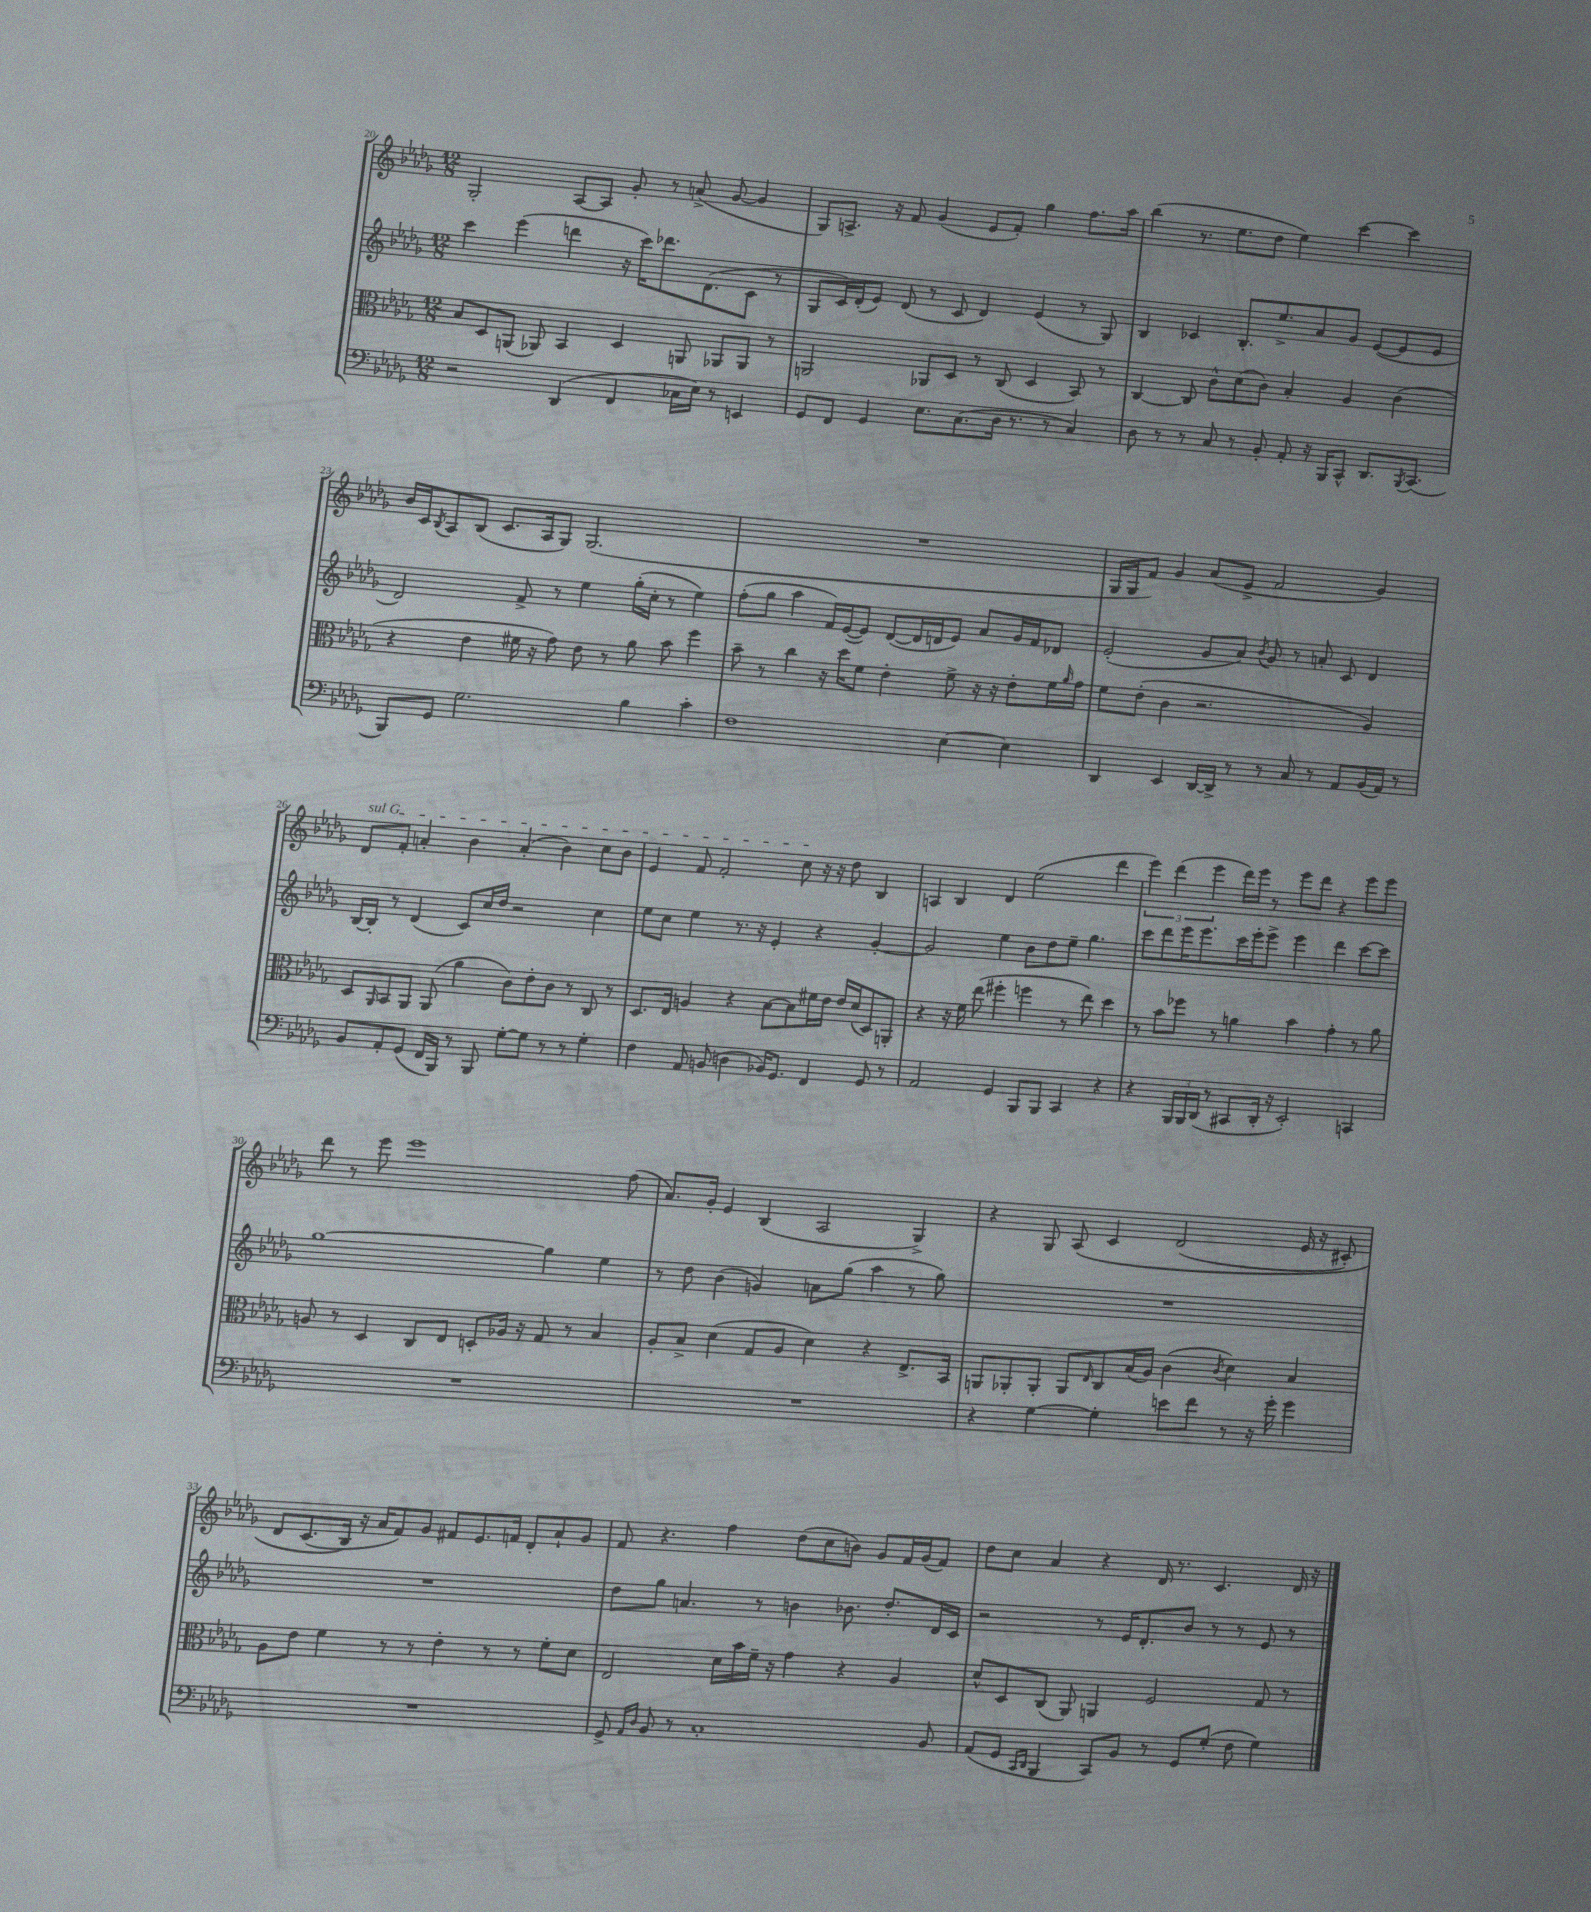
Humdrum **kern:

**kern	**kern	**kern	**kern
*part4	*part3	*part2	*part1
*staff4	*staff3	*staff2	*staff1
*clefF4	*clefC3	*clefG2	*clefG2
*k[b-e-a-d-g-]	*k[b-e-a-d-g-]	*k[b-e-a-d-g-]	*k[b-e-a-d-g-]
*M12/8	*M12/8	*M12/8	*M12/8
=20	=20	=20	=20
2r	8B-/L	4ccc\	2G-'/
.	8D-/	.	.
.	(8AAn/J	(4eee-\	.
.	8AA-X/)	.	.
(4DD-/	4BB-/	4dddn\	[8A-/L
.	.	.	8A-/J]
4FF/	4D-/	16r	8g-'/
.	.	16ccc\KL)	.
.	.	8.ddd-X\	8r
16C-X\LL	8AAn/	.	(8an^/
16E-\JJ)	.	(8.d-\	.
8r	8AA-X/L	.	[8g-/
4EEn/	8AA-/J	8c\J	4g-/]
.	8r	8r	.
=21	=21	=21	=21
8GG-/L	2AAn/	8G-/L	8G-/L)
8FF/J	.	16c/L)	8.An^/J
.	.	(16d-'/J	.
4GG-/	.	8e-/J)	.
.	.	.	16r
.	.	(8d-/	8f/
8.E-\L	8AA-X/L	8r	(4g-/
.	8D-/J	8c/	.
(8.C\	.	.	.
.	8r	4d-/)	8e-/L
16D-\Jk	(8C/	.	8f'/J)
8.r	.	.	.
.	4D-/	(4e-/	4gg-\
8r	.	.	.
4C/)	8BB-/)	8r	8.ff\L
.	8r	8G-/)	.
.	.	.	16aa-\Jk
=22	=22	=22	=22
8D-\	[4C/	4B-/	(4bb-\
8r	.	.	.
8r	8C/]	4c-X/	8.r
8C/	8c^^\L	.	.
.	.	.	8.ee-\L
8r	(8d-\	8.B-'/L	.
8BB-'/	8c\J)	.	8dd-\J
.	.	8.ee-^/	.
8AA-'/	4B-'/	.	4ee-\)
16r	.	8a-/	.
16BBB-/KL	.	.	.
8CC^^/J	4A-/	8g-/J	[4ccc\
8.DD-/L	.	([8e-/L	.
.	(4c\	8e-/]	4ccc\]
8qBBB-/	.	.	.
(8.CC/J	.	.	.
.	.	8e-/J	.
!!LO:LB:g=z
=23	=23	=23	=23
8BBB-/L)	4r	2d-/)	16b-/LL
.	.	.	16c/J
.	.	.	8qB-/
8GG-/J	.	.	8A-/
2.G-\	4e-\	.	(8B-/J
.	.	.	8.c/L
.	16f#X\	8f^/	.
.	16r	.	16A-/k
.	8g-\)	8r	8G-/J)
.	8e-\	4ee-\	(2.G-/
.	8r	.	.
4B-\	8a-\	(16gg-'\LL	.
.	.	16cc'\JJ	.
.	8b-\	8r	.
4c'\	4ff\	4ee-\)	.
=24	=24	=24	=24
1F	8b-~\	(8ff'\L	1.r
.	8r	8gg-\J	.
.	4cc\	4aa-\	.
.	16r	16f/LL)	.
.	16dd-\KL	([16e-/J	.
.	8f\J	8e-/J])	.
.	4e-'\	([8d-/L	.
.	.	16d-/L]	.
.	.	16dn/J	.
[4E-\	8f^\	8e-/J)	.
.	16r	8a-/L	.
.	16r	.	.
4E-\]	8e-'\L	16g-/L	.
.	.	16f/J	.
.	16f\L	8d-X/J	.
.	16qqa-/	.	.
.	16g-\JJ	.	.
=25	=25	=25	=25
4DD-/	8f\L	(2e-'/	16G-/LL
.	.	.	16G-/J
.	(8e-'\J	.	8f/J)
4EE-/	4c\	.	4g-/
[16DD-/LL	2.r	8g-/L	(8a-/L
16DD-^/JJ]	.	.	.
8r	.	8a-/J)	8e-^/J
.	.	8qb-/	.
8r	.	8g-/	2f/
8C/	.	8r	.
8r	.	8an'/	.
8AA-/L	.	8c/	.
(16BB-/L	4A-/)	4d-/	4g-/)
16AA-/JJ)	.	.	.
8r	.	.	.
!!LO:LB:g=z
=26	=26	=26	=26
!	!	!	!LO:TX:a:i:t=sul G
8BB-/L	8D-/L	[16B-/LL	8d-/L
.	.	16B-'/JJ]	.
.	16qqAA-/	.	.
8AA-'/	8BB-/	8r	8f'/J
(8GG-/J	8AA-/J	(4d-/	4an'/
16FF/LL	(8AA-/	.	.
16BBB-/JJ)	.	.	.
8r	4a-\	8c/L)	4b-\
8BBB-/	.	16cc/L	.
.	.	16dd-/JJ	.
[8G-'\L	8c\L)	2r	(4a'/
8G-\J]	8e-'\	.	.
8r	8c\J	.	4b-\)
8r	8r	.	.
4G-'\	8C/	4cc\	8cc\L
.	8r	.	8b-\J
=27	=27	=27	=27
4F\	8.D-/L	8ee-\L	4e-/
.	.	8cc\J	.
.	16E-/Jk	.	.
8AA-/	4An/	4ee-\	8f/
(8BBn/	.	.	2f'/
4Dn\	4r	8.r	.
.	.	16r	.
16BB-X/KL)	[8B-\L	4e-'/	.
8.GG-/J	.	.	.
.	8B-\]	.	8cc\
4FF/	16f#X\L	4r	16r
.	16e-\JJ	.	16r
.	16e-/LL	.	8dd-\
.	(16d-/J	.	.
8GG-/	8D-/)	[4g-'/	4B-/
8r	8AAn'/J	.	.
=28	=28	=28	=28
2AA-/	4r	2g-/]	4An/
.	16r	.	4B-/
.	16f\	.	.
.	(8ee-\	.	.
4GG-/	4ff#X'\	4ee-\	4d-/
8BBB-/L	4ffn\	8b-\L	(2ee-\
8BBB-/J	.	8dd-\	.
4CC/	8r	8ee-~\J	.
.	8ee-\)	4.gg-\	.
4r	4dd-\	.	4ddd-\
=29	=29	=29	=29
4r	8r	8ccc\L	6eee-\)
.	8b-\L	8ddd-\	.
.	.	.	(6ddd-\
24BBB-/LL	8ff-X\J	16eee-\K	.
24BBB-/	.	.	.
.	.	8.eee-\	.
(24DD-/JJ	.	.	6eee-\
8r	8r	.	.
8CC#X/L	4an\	16ccc\L	16ddd-\LL)
.	.	16eee-'\J	16eee-\JJ
16DD-'/Jk	.	8eee-^\J	8r
16r	.	.	.
2EE-'/)	4b-\	4eee-\	8eee-\L
.	.	.	8ddd-\J
.	4g-'\	4ddd-\	4r
4CCn/	8r	[8ccc\L	8eee-\L
.	8a\	8ccc\J]	8eee-\J
!!LO:LB:g=z
=30	=30	=30	=30
1.r	8An/	[1gg-	8ddd-\
.	8r	.	8r
.	4D-/	.	8eee-\
.	.	.	1eee-
.	8C/L	.	.
.	8E-/J	.	.
.	8Dn'/L	.	.
.	16A-X/Jk	.	.
.	16r	.	.
.	8G-/	4gg-\]	.
.	8r	.	.
.	4B-/	4ee-\	.
.	.	.	(8ff\
=31	=31	=31	=31
1.r	8A-'/L	8r	8.a-/L)
.	8B-^/J	8dd-\	.
.	.	.	16g-'/Jk
.	(4d-\	(4b-\	4e-/
.	8G-/L	4gn/)	(4B-/
.	8A-/J	.	.
.	4d-\)	8an\L	2A-/
.	.	(8gg-\J	.
.	4r	4aa-\	.
.	8.E-^/L	8r	4G-^/)
.	.	8gg-\)	.
.	16BB-/Jk	.	.
=32	=32	=32	=32
4r	8AAn/L	1.r	4r
.	8AA-X'/	.	.
[4G-\	8AA-'/J	.	8G-/
.	8AA-/L	.	(8A-/
.	16qqE-/	.	.
4G-'\]	8C/	.	4c/
.	(16B-/L	.	.
.	16A-/JJ)	.	.
8en\L	(4c\	.	(2d-/
8f\J	.	.	.
.	8qc/	.	.
8r	4d-\)	.	.
16r	.	.	.
16g-'\	.	.	.
4g-\	4B-/	.	16e-/
.	.	.	16r
.	.	.	8c#X'/)
!!LO:LB:g=z
=33	=33	=33	=33
1.r	8A-\L	1.r	8d-/L
.	8e-\J	.	(8.c/
.	4f\	.	.
.	.	.	16B-/Jk)
.	.	.	16r
.	.	.	16a-/KL
.	8r	.	8f/)
.	8r	.	8g-/J
.	4e-'\	.	8f#X/L
.	.	.	8.e-/
.	8r	.	.
.	.	.	16fn/Jk
.	8r	.	8d-'/L
.	8f'\L	.	8a-`/
.	8d-\J	.	8g-/J
=34	=34	=34	=34
8GG-^/	2E-/	8dd-\L	8f/
16qqAA-/LL	.	.	.
16qqD-/JJ	.	.	.
8BB-/	.	8gg-\J	4.r
8r	.	4.an/	.
1C'	.	.	.
.	16d-\LL	.	4ff\
.	16b-\	.	.
.	16f~\JJ	8r	.
.	16r	.	.
.	4g-\	4bn\	(8dd-\L
.	.	.	8cc\
.	4r	8.b-X\	8bn\J)
.	.	.	8g-/L
.	.	8.dd-'/L	.
.	4A-/	.	16f/L
.	.	.	(16g-/J
8BB-/	.	16d-/L	8f/J)
.	.	16c/JJ	.
=35	=35	=35	=35
(8AA-/L	8d-^^/L	2r	8dd-\L
8GG-/J	8D-/	.	8cc\J
16qqCC/LL	.	.	.
16qqDD-/JJ	.	.	.
4BBB-/	(8C/J	.	4a-/
.	8AA-/)	.	.
8CC/L)	4AAn/	8r	4r
8BB-/J	.	16e-/KL	.
.	.	8.d-'/	.
8r	2F/	.	16d-/
.	.	.	8.r
8GG-/L	.	8b-/J	.
(8G-'/J	.	8r	4.c/
8F\	.	8r	.
4G-\)	8G-/	8e-/	.
.	8r	8r	16d-/
.	.	.	16r
==	==	==	==
*-	*-	*-	*-
